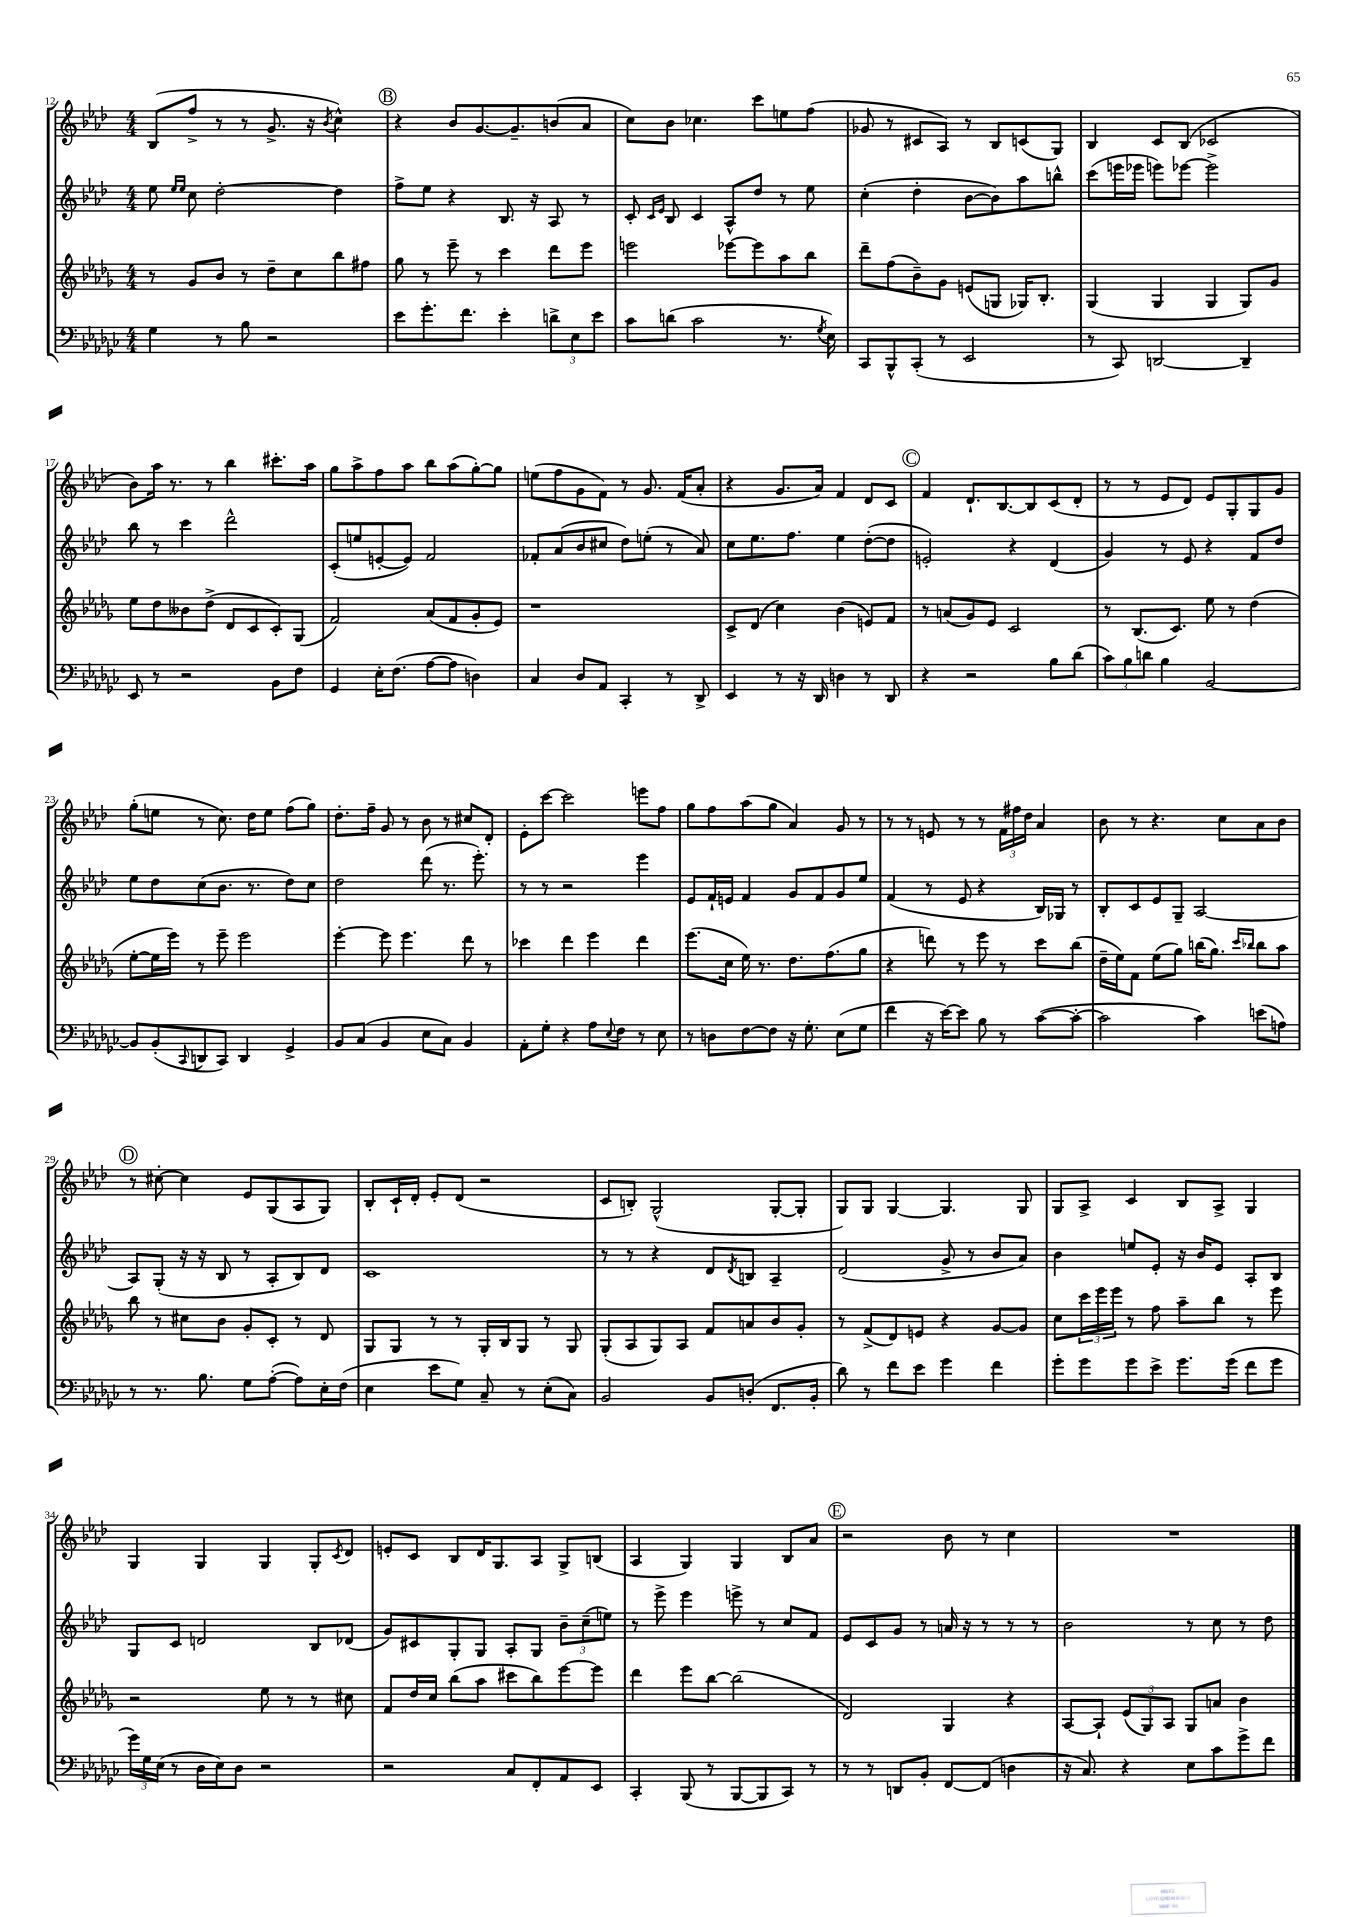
<<
\new StaffGroup <<
\new Staff = "s0" {
    \clef treble \key aes \major \numericTimeSignature \time 4/4
    bes8( f''8-> r8 r8 g'8.-> r16 \acciaccatura { bes'8 } c''4-^) |
    \mark \markup { \circle "B" } r4 bes'8 g'8.~ g'8.-- b'8( aes'8 |
    c''8) bes'8 ces''4. c'''8 e''8 f''8( |
    ges'8 r8 cis'8 aes8) r8 bes8 c'8( g8) |
    bes4 c'8 bes8( ces'2 |
    bes'8) aes''16 r8. r8 bes''4 cis'''8.-. aes''16 |
    g''8 aes''8-> f''8 aes''8 bes''8 aes''8( g''8~-.) g''8 |
    e''8( f''8 g'8 f'8) r8 g'8. f'16( aes'8-. |
    r4 g'8. aes'16) f'4 des'8 c'8 |
    \mark \markup { \circle "C" } f'4 des'8.-! bes8.~ bes8 c'8( des'8-. |
    r8 r8 ees'8 des'8) ees'8 g8-. g8 g'8 |
    g''8-.( e''8 r8 c''8.) des''16 e''8 f''8( g''8) |
    des''8.-. f''16-- g'8 r8 bes'8 r8 cis''8 des'8-. |
    ees'8-. c'''8~ c'''2 e'''8 f''8 |
    g''8 f''8 aes''8( g''8 aes'4) g'8 r8 |
    r8 r8 e'8 r8 r8 \tuplet 3/2 { f'16 fis''16 des''16 } aes'4 |
    bes'8 r8 r4. c''8 aes'8 bes'8 |
    \mark \markup { \circle "D" } r8 cis''8~-. cis''4 ees'8 g8( aes8 g8) |
    bes8-. c'16-! des'16-. ees'8-. des'8( r2 |
    c'8 b8-.) g2-^( g8~-. g8-. |
    g8) g8 g4~ g4. g8 |
    g8 aes8-> c'4 bes8 aes8-> g4 |
    g4 g4 g4 g8-. \acciaccatura { c'8 } des'8 |
    e'8-. c'8 bes8 des'16 g8. aes8 g8-> b8( |
    aes4 g4) g4 bes8 aes'8 |
    \mark \markup { \circle "E" } r2 bes'8 r8 c''4 |
    R1 \bar "|." |
}
\new Staff = "s1" {
    \clef treble \key aes \major \numericTimeSignature \time 4/4
    ees''8 \grace { ees''16 ees''16 } c''8 des''2~-. des''4 |
    \mark \markup { \circle "B" } f''8-> ees''8 r4 bes8. r16 aes8 r8 |
    c'8-. \grace { c'16 ees'16 } bes8 c'4 aes8-^ des''8 r8 ees''8 |
    c''4-.( des''4-. bes'8~ bes'8) aes''8 b''8-^ |
    c'''8( e'''16 ees'''16 e'''8) ees'''8~ ees'''2-> |
    bes''8 r8 c'''4 des'''2-^ |
    c'8-.( e''8 e'8~-. e'8) f'2 |
    fes'8-. aes'8( bes'8 cis''8 des''8) e''8-.( r8 aes'8) |
    c''8 ees''8. f''8. ees''4 des''8~-.( des''8 |
    \mark \markup { \circle "C" } e'2-.) r4 des'4( |
    g'4) r8 ees'8 r4 f'8 des''8 |
    ees''8 des''8 c''8( bes'8. r8. des''8) c''8 |
    des''2 des'''8( r8. ees'''8.-.) |
    r8 r8 r2 ees'''4 |
    ees'8 f'16-! e'16 f'4 g'8 f'8 g'8 ees''8 |
    f'4( r8 ees'8 r4 bes16) ges16 r8 |
    bes8-. c'8 ees'8 g8-- aes2~ |
    \mark \markup { \circle "D" } aes8 g8-.( r16 r16 bes8 r8 aes8-. bes8) des'8 |
    c'1 |
    r8 r8 r4 des'8 \acciaccatura { des'8 } b8 aes4-- |
    des'2( g'8-> r8 bes'8 aes'8) |
    bes'4 e''8 ees'8-. r16 bes'16 ees'8 aes8-. bes8 |
    g8 c'8 d'2 bes8 des'8( |
    g'8) cis'8 g8-. g8 aes8-. g8 \tuplet 3/2 { bes'8-- c''8--( e''8) } |
    r8 ees'''8-> ees'''4 e'''8-> r8 c''8 f'8 |
    \mark \markup { \circle "E" } ees'8 c'8 g'8 r8 a'16 r16 r8 r8 r8 |
    bes'2 r8 c''8 r8 des''8 \bar "|." |
}
\new Staff = "s2" {
    \clef treble \key des \major \numericTimeSignature \time 4/4
    r8 ges'8 bes'8 r8 des''8-- c''8 bes''8 fis''8 |
    \mark \markup { \circle "B" } ges''8 r8 ees'''8-- r8 c'''4 des'''8 ees'''8 |
    e'''2 ees'''8~ ees'''8 aes''8 bes''8 |
    des'''8-- f''8( bes'8--) ges'8 e'8( g8 ges16) bes8.-. |
    ges4( ges4 ges4 ges8) ges'8 |
    ees''8 des''8 beses'8 des''8->( des'8 c'8 c'8-.) ges8( |
    f'2) aes'8( f'8 ges'8-. ees'8) |
    r1 |
    c'8-> des'8( c''4) bes'4( e'8) f'8 |
    \mark \markup { \circle "C" } r8 a'8( ges'8) ees'8 c'2 |
    r8 bes8.( c'8.) ees''8 r8 des''4( |
    ees''8~-. ees''16 ees'''16) r8 ees'''8-- ees'''2 |
    ees'''4~-. ees'''8 ees'''4. des'''8 r8 |
    ces'''4 des'''4 ees'''4 des'''4 |
    ees'''8.( c''16 ees''16) r8. des''8. f''8.( ges''8 |
    r4 d'''8) r8 ees'''8 r8 c'''8 bes''8( |
    des''16-- ees''16) f'8 ees''8( ges''8) b''16( ges''8.) \grace { c'''16 bes''16 } bes''8 aes''8 |
    \mark \markup { \circle "D" } bes''8 r8 cis''8 bes'8 ges'8-. c'8-. r8 des'8 |
    ges8 ges8 r8 r8 ges16-. bes16 ges8 r8 ges8 |
    ges8-.( aes8 ges8) aes8 f'8 a'8 bes'8 ges'8-. |
    r8 f'8->( des'8) e'8 r4 ges'8~ ges'8 |
    c''8 \tuplet 3/2 { c'''16 ees'''16 ees'''16 } r8 f''8 aes''8-- bes''8 r8 ees'''8 |
    r2 ees''8 r8 r8 cis''8 |
    f'8 des''16 c''16 bes''8( aes''8 cis'''8 bes''8) ees'''8~ ees'''8 |
    des'''4 ees'''8 bes''8~ bes''2( |
    \mark \markup { \circle "E" } des'2) ges4 r4 |
    aes8~ aes8-! \tuplet 3/2 { ees'8( ges8) aes8 } ges8 a'8 bes'4 \bar "|." |
}
\new Staff = "s3" {
    \clef bass \key ges \major \numericTimeSignature \time 4/4
    ges4 r8 bes8 r2 |
    \mark \markup { \circle "B" } ees'8 ges'8.-. f'8. ees'4-. \tuplet 3/2 { d'8-> ees8 ees'8 } |
    ces'8 d'8( ces'2 r8. \acciaccatura { ges8 } ees16) |
    ces,8 bes,,8-^ ces,8-.( r8 ees,2 |
    r8 ces,8) d,2~ d,4-- |
    ees,8 r8 r2 bes,8 f8 |
    ges,4 ees16-. f8.( aes8~ aes8 d4) |
    ces4 des8 aes,8 ces,4-. r8 des,8-> |
    ees,4 r8 r16 des,16 d4 r8 des,8 |
    \mark \markup { \circle "C" } r4 r2 bes8 des'8( |
    \tuplet 3/2 { ces'8) bes8 d'8 } bes4 bes,2~ |
    bes,8 bes,8-.( \appoggiatura { ces,8 } d,8 ces,8) d,4 ges,4-> |
    bes,8 ces8( bes,4 ees8 ces8) bes,4 |
    aes,8-. ges8-. r4 aes8 \appoggiatura { ees8 } f8 r8 ees8 |
    r8 d8 f8~ f8 r16 ges8.-. ees8( ges8 |
    f'4 r16 ees'16~) ees'8 bes8 r8 ces'8~( ces'8~-. |
    ces'2 ces'4) e'8( a8) |
    \mark \markup { \circle "D" } r8 r8. bes8. ges8 aes8~-.( aes8) ees16-. f16( |
    ees4 ees'8 ges8) ces8-- r8 ees8-.( ces8) |
    bes,2 bes,8 d8-.( f,8. bes,16-. |
    des'8) r8 f'8 ees'8 ges'4 f'4 |
    ges'8-. ges'8 ges'8 ees'8-> ges'8. ges'16( f'8 ges'8 |
    \tuplet 3/2 { ges'16) ges16 ees16( } r8 des16 ees16) des8 r2 |
    r2 ces8 f,8-. aes,8 ees,8 |
    ces,4-. bes,,8( r8 bes,,8~ bes,,8 ces,8) r8 |
    \mark \markup { \circle "E" } r8 r8 d,8 bes,8-. f,8~ f,8( d4 |
    r16 ces8.) r4 ees8 ces'8 ges'8-> f'8 \bar "|." |
}
>>
>>
\layout { \context { \Score currentBarNumber = #12 } }
